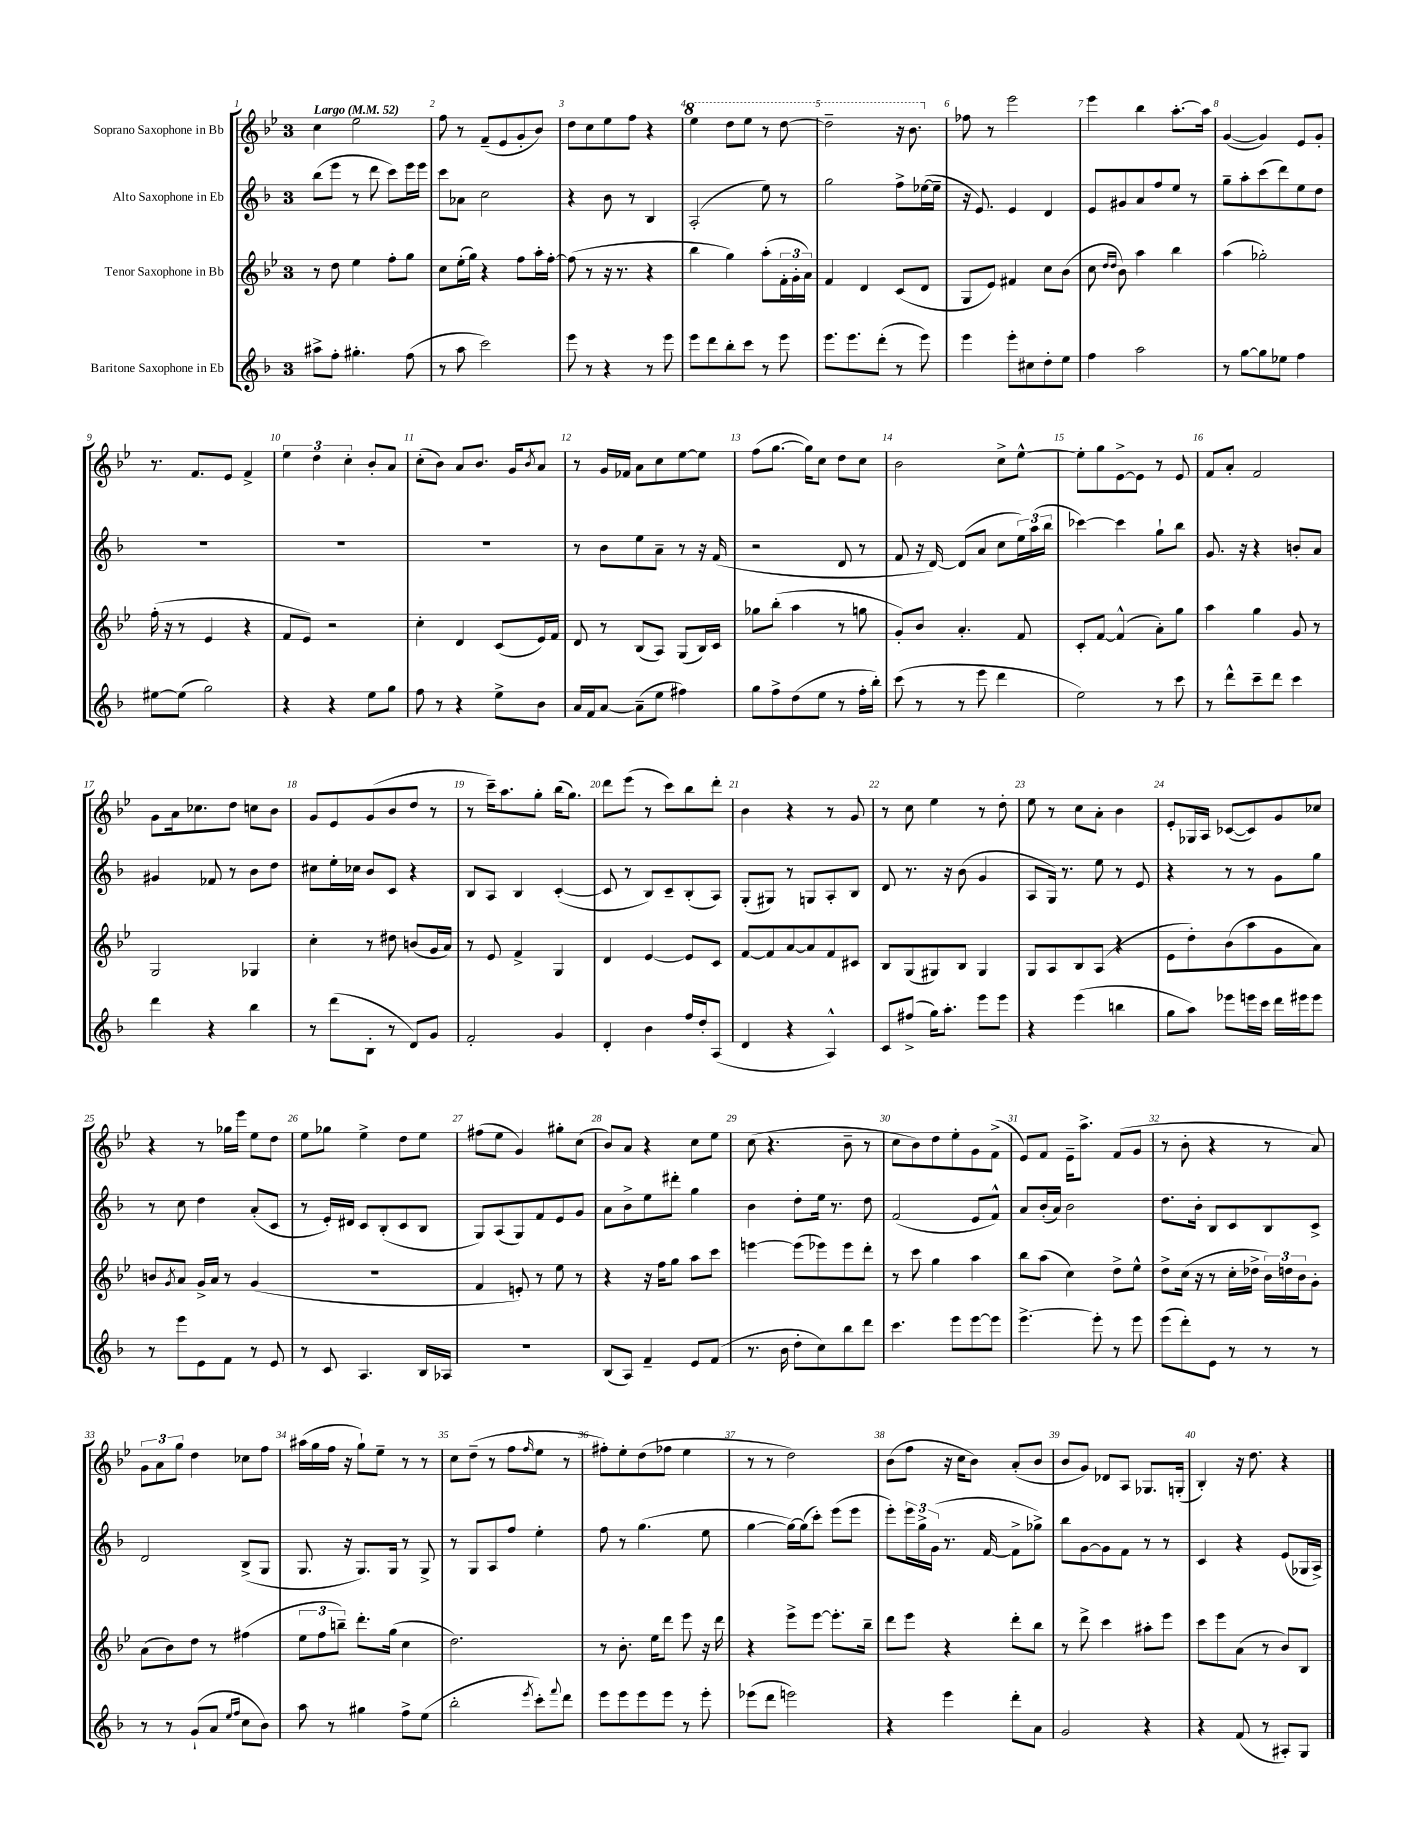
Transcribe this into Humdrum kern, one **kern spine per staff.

**kern	**kern	**kern	**kern
*staff4	*staff3	*staff2	*staff1
*clefG2	*clefG2	*clefG2	*clefG2
*k[b-]	*k[b-e-]	*k[b-]	*k[b-e-]
*M3/4	*M3/4	*M3/4	*M3/4
*MM52	*MM52	*MM52	*MM52
8aa#^	8r	(8bb-	4cc
8ff'	8dd	8eee	.
4.gg#'	4ee-	8r	2ee-
.	.	8ddd	.
.	8ff'	8ccc)	.
(8ff	8gg	16eee	.
.	.	16eee	.
=	=	=	=
8r	8cc	8ccc	8ff
8aa	(16ee-'	8a-	8r
.	16gg)	.	.
2ccc)	4r	2cc	(8f~
.	.	.	8e-
.	8ff	.	8g'
.	16aa'	.	8b-)
.	[16ff'	.	.
=	=	=	=
8eee	(8ff]	4r	8dd
8r	8r	.	8cc
4r	16r	8b-	8ee-
.	8.r	.	.
.	.	8r	8ff
8r	4r	4B-	4r
8eee	.	.	.
=	=	=	=
8eee	4bb-	(2A'	4eee-
8ddd	.	.	.
8bb-'	4gg)	.	8ddd
8ccc	.	.	8eee-
8r	(8aa'	8ee)	8r
8eee	24f'	8r	[8ddd
.	24g'	.	.
.	24a)	.	.
=	=	=	=
8.eee	4f	2gg	2ddd~]
8.eee	.	.	.
.	4d	.	.
(8ddd'	.	.	.
8r	(8c	8ff^	16r
.	.	.	8.bb-
8eee)	8d	([16ee-	.
.	.	16ee-~]	.
=	=	=	=
4eee	8G	16r	8ff-
.	.	8.e)	.
.	8e-)	.	8r
8eee'	4f#	4e	2eee-
8cc#	.	.	.
8dd'	8cc	4d	.
8ee	(8b-	.	.
=	=	=	=
4ff	8cc	8e	4eee-
.	16qqdd	.	.
.	16qqdd	.	.
.	8b-)	8g#	.
2aa	4aa	8a	4bb-
.	.	8ff	.
.	4bb-	8ee	[8.aa'
.	.	8r	.
.	.	.	16aa]
=	=	=	=
8r	(4aa	8gg~	([4g
[8gg	.	8aa'	.
8gg]	2gg-')	(8ccc	4g])
8ee-	.	8ddd)	.
4ff	.	8ee	8e-
.	.	8dd	8g'
=	=	=	=
[8ee#	(16ff'	2.r	8.r
.	16r	.	.
(8ee#]	8r	.	.
.	.	.	8.f
2gg)	4e-	.	.
.	.	.	8e-
.	4r	.	4f^
=	=	=	=
4r	8f	2.r	6ee-
.	8e-)	.	.
.	.	.	6dd
4r	2r	.	.
.	.	.	6cc'
8ee	.	.	8b-'
8gg	.	.	8a
=	=	=	=
8ff	4cc'	2.r	(8cc'
8r	.	.	8b-)
4r	4d	.	8a
.	.	.	8.b-
8ee^	(8c	.	.
.	.	.	16g
.	.	.	8qb-
8b-	16e-)	.	8a
.	16f	.	.
=	=	=	=
16a	8d	8r	8r
16f	.	.	.
[8a	8r	8b-	16g
.	.	.	16f-
(8a~]	(8B-	8ee	8a
8ee	8A)	8a~	8cc
4ff#)	(8G	8r	[8ee-
.	16B-)	16r	8ee-]
.	16c	(16f	.
=	=	=	=
8gg	8gg-	2r	(8ff
8ff^	(8bb-'	.	[8.gg
(8dd	4aa	.	.
.	.	.	16gg])
8ee	.	.	8cc
8r	8r	8d	8dd
16ff'	8gg	8r	8cc
16bb-')	.	.	.
=	=	=	=
(8ccc	8g')	8f	2b-
8r	8b-	16r	.
.	.	[16d)	.
8r	4.a'	(8d]	.
8eee	.	8a	.
4ddd	.	8cc	8cc^
.	8f	24ee)	[8ee-^^
.	.	(24aa	.
.	.	24bb-	.
=	=	=	=
2ee)	8c'	[4ccc-)	8ee-']
.	[8f	.	8gg
.	(4f^^]	4ccc-]	[8e-^
.	.	.	8e-]
8r	8a')	8gg`	8r
8ccc	8gg	8bb-	8e-
=	=	=	=
8r	4aa	8.g	8f
8ddd^^	.	.	8a'
.	.	16r	.
8ccc~	4gg	4r	2f
8ddd	.	.	.
4ccc	8g	8b'	.
.	8r	8a	.
=	=	=	=
4ddd	2G	4g#	8g
.	.	.	16a
.	.	.	8.cc-
4r	.	8f-	.
.	.	8r	8dd
4bb-	4G-	8b-	8cc
.	.	8dd	8b-
=	=	=	=
8r	4cc'	8cc#	8g
(8ddd	.	16ee'	8e-
.	.	16cc-	.
8B-'	8r	8b-	(8g
8r	8dd#	8c	8b-
8d)	(8b	4r	8dd
8g	16g	.	8r
.	16a)	.	.
=	=	=	=
2f'	8r	8B-	8r
.	8e-	8A	16ccc~)
.	.	.	8.aa
.	4f^	4B-	.
.	.	.	8gg'
4g	4G	([4c'	(16bb-
.	.	.	8.gg)
=	=	=	=
4d'	4d	8c]	8ddd
.	.	8r	(8eee-
4b-	[4e-	8B-)	8r
.	.	8c~	8ccc)
16ff	8e-]	(8B-'	8bb-
16dd'	.	.	.
(8A	8c	8A)	8ddd'
=	=	=	=
4d	[8f	(8G'	4b-
.	8f]	8G#)	.
4r	[8a	8r	4r
.	8a]	8G	.
4A^^)	8f	8A'	8r
.	8c#	8B-	8g
=	=	=	=
8c	8B-	8d	8r
(8ff#^	(8G	8.r	8cc
16gg)	8G#)	.	4ee-
8.aa'	.	16r	.
.	8B-	(8b-	.
8eee	4G#	4g	8r
8eee	.	.	8dd'
=	=	=	=
4r	8G	8A	8ee-
.	8A	16G)	8r
.	.	8.r	.
(4eee	8B-	.	8cc
.	(8A	8ee	8a'
4bb	4r	8r	4b-
.	.	8e	.
=	=	=	=
8gg	8e-	4r	8e-'
8aa)	8dd')	.	16G-
.	.	.	16A
8eee-	(8b-	8r	([8c-
16eee	8aa	8r	8c-])
16ccc	.	.	.
16ddd	8g	8g	8g
16eee#	.	.	.
8eee#	8a)	8gg	8cc-
=	=	=	=
8r	8b	8r	4r
.	8qg	.	.
8eee	8a	8cc	.
8e	16g^	4dd	8r
.	16a	.	.
8f	8r	.	16gg-
.	.	.	16eee-
8r	(4g	(8a'	8ee-
8e	.	8c	8dd
=	=	=	=
8r	2.r	8r	8ee-
8c	.	16e')	8gg-
.	.	16d#	.
4.A	.	8c	4ee-^
.	.	(8B-'	.
.	.	8c	8dd
16B-	.	8B-	8ee-
16A-	.	.	.
=	=	=	=
2.r	4f	8G)	(8ff#
.	.	(8A	8ee-
.	8e')	8G)	4g)
.	8r	8f	.
.	8ee-	8e	8gg#'
.	8r	8g	(8cc
=	=	=	=
(8B-	4r	8a	8b-)
8A)	.	8b-^	8a
4f~	16r	8ee	4r
.	16ff	.	.
.	8gg	8ddd#'	.
8e	8aa	4gg	8cc
(8f	8ccc	.	8ee-
=	=	=	=
8.r	[4eee	4b-	(8cc
.	.	.	4.r
16b-	.	.	.
8dd'	(8eee]	8dd'	.
8cc)	8eee-)	16ee	.
.	.	8.r	.
8bb-	8eee-	.	8b-~
8ddd	8ddd'	8dd	8r
=	=	=	=
4.ccc	8r	(2f	8cc
.	8ccc	.	8b-)
.	4gg	.	8dd
8eee	.	.	8ee-'
[8eee	4aa	8e	8g
8eee]	.	8f^^)	(8f^
=	=	=	=
[4.eee^	8bb-	8a	8e-)
.	(8aa	(16b-'	8f
.	.	16a)	.
.	4cc)	2b-	16e-~
.	.	.	8.aa^
8eee']	.	.	.
8r	8dd^	.	(8f
8eee	8ee-^^	.	8g
=	=	=	=
(8eee	8dd^	8.dd	8r
8ddd')	(16cc	.	8b-'
.	16r	16b-'	.
8e	8r	8B-	4r
8r	16cc'	8c	.
.	16dd-^	.	.
8r	24b-)	8B-	8r
.	24dd	.	.
.	24b-	.	.
8r	8g'	8c^	8a)
=	=	=	=
8r	(8a	2d	12g
.	.	.	12a
8r	8b-)	.	.
.	.	.	12gg
(8g`	8dd	.	4dd
8a	8r	.	.
16qqee	.	.	.
16qqff	.	.	.
8cc	(4ff#	(8B-^	8cc-
8b-)	.	8G	8ff
=	=	=	=
8aa	12ee-	8.G	(16aa#
.	.	.	16gg
.	12ff	.	.
8r	.	.	16ff
.	12bb~)	.	.
.	.	16r	16r
4gg#	8.ddd'	8.G)	8gg`)
.	.	.	8ee-~
.	(16gg	16G	.
8ff^	4cc	8r	8r
(8ee	.	8G^	8r
=	=	=	=
2bb-'	2.dd)	8r	8cc
.	.	8G	(8dd~
.	.	8A	8r
.	.	8ff	8ff
8qeee	.	.	16qqff
8ccc')	.	4ee'	8ee-
8qqfff	.	.	.
8ddd	.	.	8r
=	=	=	=
8eee	8r	8ff	8ff#')
8eee	8.b-'	8r	8ee-'
8eee	.	(4.gg	(8dd
.	16ee-	.	.
8eee	8ddd	.	8ff-
8r	8eee-	.	4ee-
8eee'	16r	8ee	.
.	16ddd	.	.
=	=	=	=
(8eee-	4r	[4gg	8r
8ddd	.	.	8r
2eee)	8eee-^	16gg_)	2dd)
.	.	(16gg]	.
.	[8eee-	8ccc')	.
.	8.eee-']	(8eee	.
.	.	8eee	.
.	16bb-~	.	.
=	=	=	=
4r	8ddd	8eee')	(8b-
.	8eee-	24eee	8ff
.	.	24gg^	.
.	.	(24g	.
4eee	4r	8.r	16r
.	.	.	16cc
.	.	.	8b-)
.	.	[16f	.
8ddd'	8ddd'	8f^]	(8a'
8a	8bb-	8gg-^)	8b-
=	=	=	=
2g	8r	8bb-	8b-
.	8ddd^	[8g	8g)
.	4ccc	8g]	8d-
.	.	8f	8A
4r	8aa#'	8r	8.G-
.	8eee-	8r	.
.	.	.	(16G'
=	=	=	=
4r	8ccc	4c	4B-')
.	8eee-	.	.
(8f	(8a	4r	16r
.	.	.	8.dd
8r	8r	.	.
8A#')	8b-)	(8e	4r
8G	8B-	16G-	.
.	.	16A^)	.
==	==	==	==
*-	*-	*-	*-
